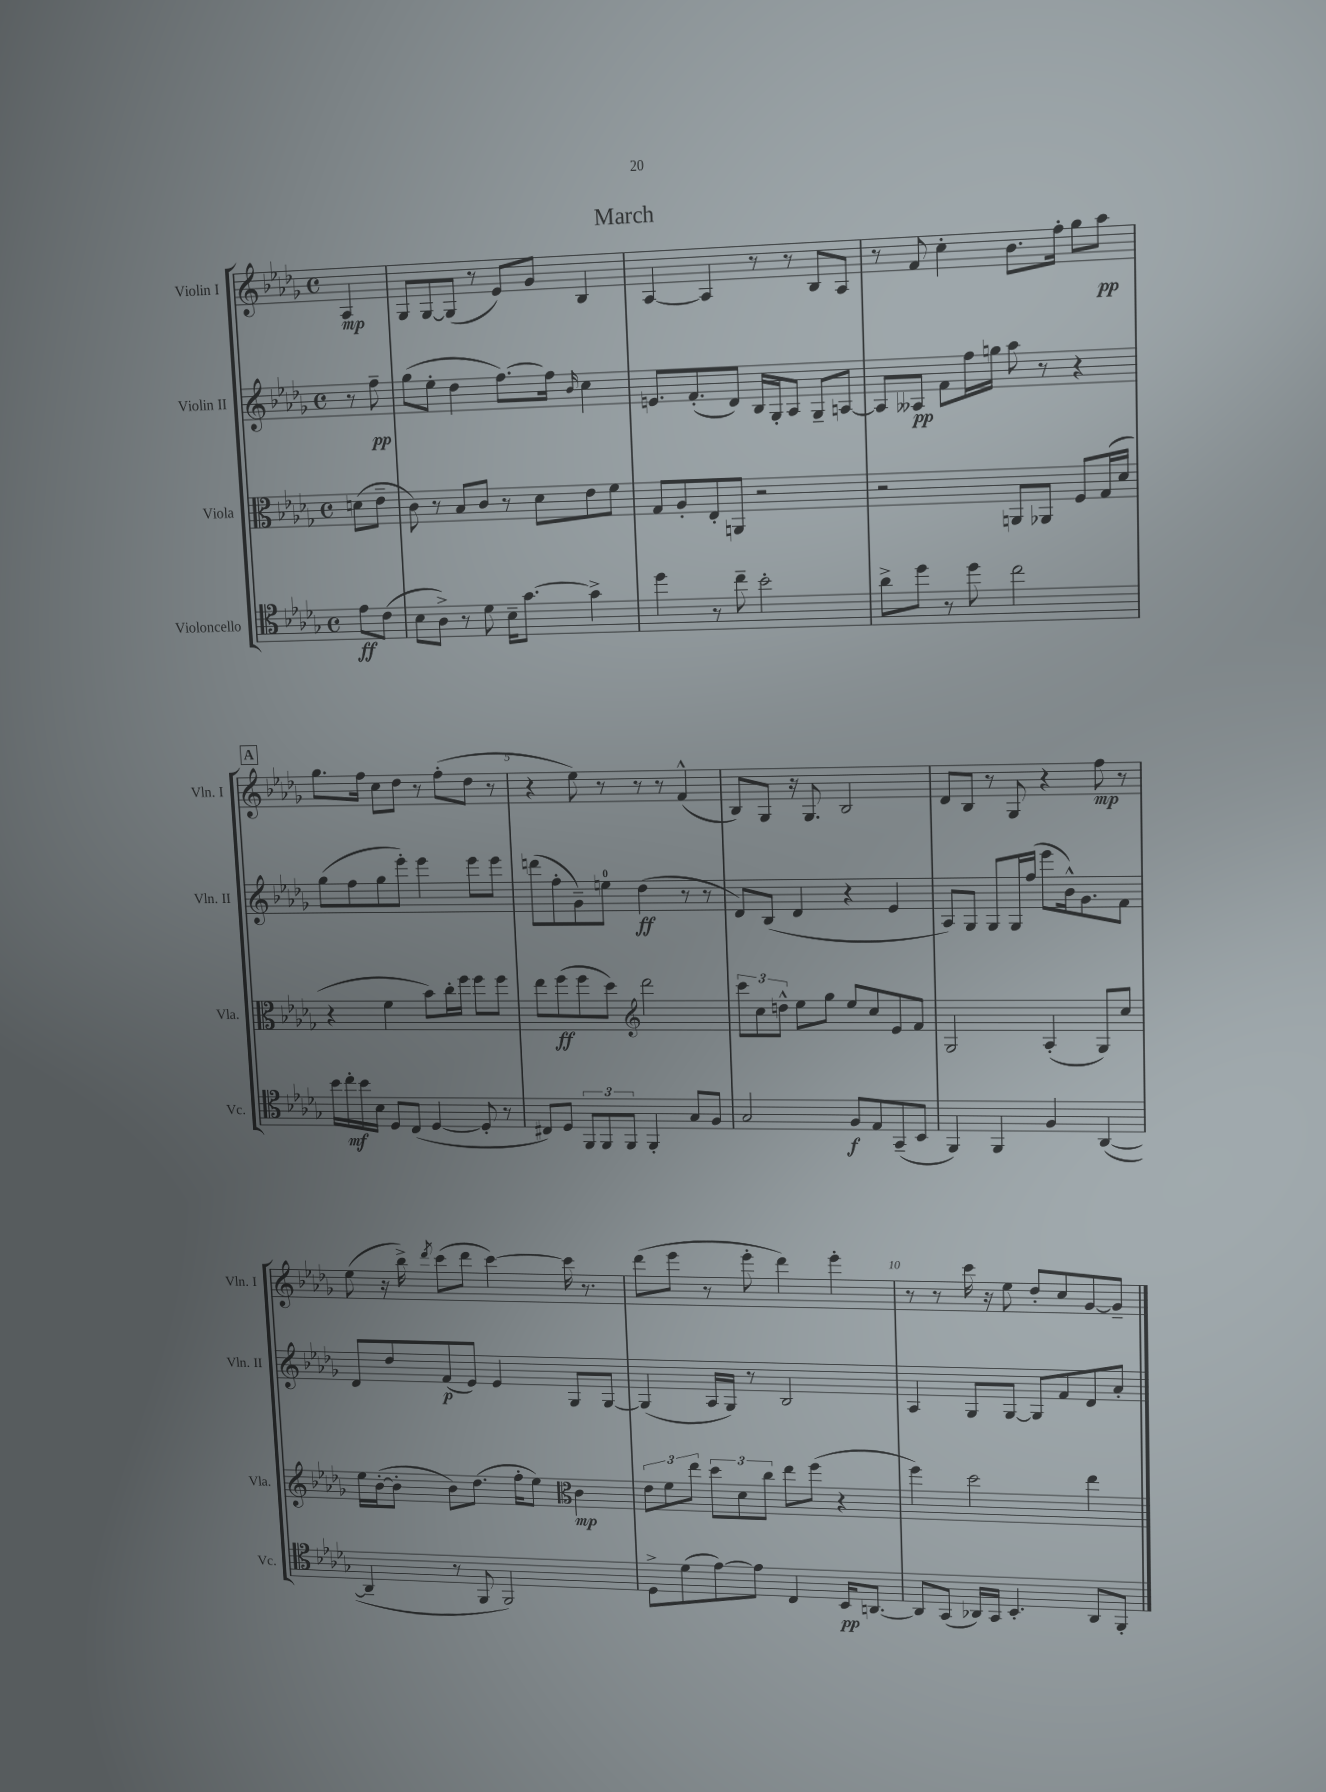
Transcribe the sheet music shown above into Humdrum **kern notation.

**kern	**dynam	**kern	**dynam	**kern	**dynam	**kern	**dynam
*part4	*part4	*part3	*part3	*part2	*part2	*part1	*part1
*staff4	*staff4	*staff3	*staff3	*staff2	*staff2	*staff1	*staff1
*I"Violoncello	*	*I"Viola	*	*I"Violin II	*	*I"Violin I	*
*I'Vc.	*	*I'Vla.	*	*I'Vln. II	*	*I'Vln. I	*
*clefC4	*	*clefC3	*	*clefG2	*	*clefG2	*
*k[b-e-a-d-g-]	*	*k[b-e-a-d-g-]	*	*k[b-e-a-d-g-]	*	*k[b-e-a-d-g-]	*
*M4/4	*	*M4/4	*	*M4/4	*	*M4/4	*
*met(c)	*	*met(c)	*	*met(c)	*	*met(c)	*
=	=	=	=	=	=	=	=
8e-\L	ff	(8dn\L	.	8r	.	4A-/	mp
(8c\J	.	8e-~\J	.	8ff~\	pp	.	.
=1	=1	=1	=1	=1	=1	=1	=1
8B-\L	.	8c\)	.	(8gg-\L	.	8G-/L	.
8A-^\J)	.	8r	.	8ee-'\J	.	[8G-/	.
8r	.	8B-/L	.	4dd-\	.	(8G-/J]	.
8d-\	.	8c/J	.	.	.	8r	.
16B-~\KL	.	8r	.	[8.ff\L)	.	8e-/L)	.
[8.g-\J	.	.	.	.	.	.	.
.	.	8d-\L	.	.	.	8g-/J	.
.	.	.	.	16ff\Jk]	.	.	.
.	.	.	.	16qqb-/	.	.	.
4g-^\]	.	8e-\	.	4cc\	.	4B-/	.
.	.	8f\J	.	.	.	.	.
=2	=2	=2	=2	=2	=2	=2	=2
4dd-\	.	8G-/L	.	8.en/L	.	[4A-/	.
.	.	8A-'/	.	.	.	.	.
.	.	.	.	(8.f'/	.	.	.
8r	.	8E-'/	.	.	.	4A-/]	.
8cc~\	.	8AAn/J	.	8d-/J)	.	.	.
2b-'\	.	2r	.	16B-/LL	.	8r	.
.	.	.	.	16G-'/J	.	.	.
.	.	.	.	8A-/J	.	8r	.
.	.	.	.	8G-~/L	.	8B-/L	.
.	.	.	.	[8An/J	.	8A-/J	.
=3	=3	=3	=3	=3	=3	=3	=3
8a-^\L	.	2r	.	8A/L]	.	8r	.
8dd-\J	.	.	.	8A--X/J	pp	8f/	.
8r	.	.	.	8f\L	.	4cc'\	.
8dd-\	.	.	.	16ff\L	.	.	.
.	.	.	.	16ggn\JJ	.	.	.
2cc\	.	8AAn/L	.	8aa-\	.	8.b-\L	.
.	.	8AA-X/J	.	8r	.	.	.
.	.	.	.	.	.	16ff'\Jk	.
.	.	8F/L	.	4r	.	8gg-\L	.
.	.	(16G-/L	.	.	.	8aa-\J	pp
.	.	16d-/JJ	.	.	.	.	.
!!LO:LB:g=z
!!LO:REH:place=s1:t=A
=4	=4	=4	=4	=4	=4	=4	=4
16b-\LL	.	4r	.	(8gg-\L	.	8.gg-\L	.
16cc'\	mf	.	.	.	.	.	.
16b-\	.	.	.	8ff\	.	.	.
16B-\JJ	.	.	.	.	.	16ff\Jk	.
8D-/L	.	4f\	.	8gg-\	.	8cc\L	.
(8C/J	.	.	.	8eee-'\J)	.	8dd-\J	.
[4D-/	.	8b-\L)	.	4eee-\	.	8r	.
.	.	16cc'\L	.	.	.	(8ff'\L	.
.	.	16ff\JJ	.	.	.	.	.
8D-'/]	.	8ff\L	.	8eee-\L	.	8dd-\J	.
8r	.	8ff\J	.	8eee-\J	.	8r	.
=5	=5	=5	=5	=5	=5	=5	=5
8C#X/L)	.	8ee-\L	.	(8dddn\L	.	4r	.
8D-/J	.	(8ff\	ff	8ff'\	.	.	.
12FF/L	.	8ff\	.	8g-~\)	.	8ee-\)	.
12FF/	.	.	.	.	.	.	.
.	.	8dd-\J)	.	8een\J	.	8r	.
12FF/J	.	.	.	.	.	.	.
*	*	*clefG2	*	*	*	*	*
4FF'/	.	2ddd-\	.	(4dd-\	ff	8r	.
.	.	.	.	.	.	8r	.
8G-/L	.	.	.	8r	.	(4f^^/	.
8F/J	.	.	.	8r	.	.	.
=6	=6	=6	=6	=6	=6	=6	=6
2G-/	.	12ccc\L	.	8d-/L)	.	8B-/L)	.
.	.	12cc\	.	.	.	.	.
.	.	.	.	(8B-/J	.	8G-/J	.
.	.	12ddn^^\J	.	.	.	.	.
.	.	8ee-\L	.	4d-/	.	16r	.
.	.	.	.	.	.	8.G-/	.
.	.	8gg-\J	.	.	.	.	.
8F/L	f	8ee-/L	.	4r	.	2B-/	.
8E-/	.	8cc/	.	.	.	.	.
(8GG-~/	.	8e-/	.	4e-/	.	.	.
8BB-/J	.	8f/J	.	.	.	.	.
=7	=7	=7	=7	=7	=7	=7	=7
4FF/)	.	2G-/	.	8A-/L)	.	8d-/L	.
.	.	.	.	8G-/J	.	8B-/J	.
4FF/	.	.	.	8G-/L	.	8r	.
.	.	.	.	16G-/L	.	8G-/	.
.	.	.	.	(16ff/JJ	.	.	.
4F/	.	(4A-'/	.	8eee-\L	.	4r	.
.	.	.	.	16b-^^\k)	.	.	.
.	.	.	.	8.g-\	.	.	.
([4AA-/	.	8G-/L)	.	.	.	8ff\	mp
.	.	8cc/J	.	8f\J	.	8r	.
!!LO:LB:g=z
=8	=8	=8	=8	=8	=8	=8	=8
4AA-~/]	.	16ee-\LL	.	8d-/L	.	(8ee-\	.
.	.	([16b-'\J	.	.	.	.	.
.	.	8b-'\J]	.	8dd-/	.	16r	.
.	.	.	.	.	.	16bb-^\)	.
.	.	.	.	.	.	8qddd-/	.
8r	.	8b-\L)	.	(8f/	p	(8ccc\L	.
8FF/	.	(8.dd-\J	.	8e-/J)	.	8ddd-\J	.
2FF/)	.	.	.	4e-/	.	[4ccc\)	.
.	.	16ff'\KL	.	.	.	.	.
.	.	8ee-\J)	.	.	.	.	.
*	*	*clefC3	*	*	*	*	*
.	.	4c\	mp	8G-/L	.	16ccc\]	.
.	.	.	.	.	.	8.r	.
.	.	.	.	[8G-/J	.	.	.
=9	=9	=9	=9	=9	=9	=9	=9
8D-^\L	.	12e-\L	.	(4G-/]	.	(8ddd-\L	.
.	.	12f\	.	.	.	.	.
(8d-\	.	.	.	.	.	8eee-\J	.
.	.	12ee-\J	.	.	.	.	.
[8e-\)	.	12dd-\L	.	16A-/LL	.	8r	.
.	.	.	.	16G-/JJ)	.	.	.
.	.	12d-\	.	.	.	.	.
8e-\J]	.	.	.	8r	.	8eee-'\	.
.	.	12cc\J	.	.	.	.	.
4C/	.	8ee-\L	.	2B-/	.	4ddd-\)	.
.	.	(8ff\J	.	.	.	.	.
16BB-/KL	pp	4r	.	.	.	4eee-'\	.
[8.AAn/J	.	.	.	.	.	.	.
=10	=10	=10	=10	=10	=10	=10	=10
8AA/L]	.	4ff\)	.	4A-/	.	8r	.
(8GG-/J	.	.	.	.	.	8r	.
16AA-X/LL)	.	2dd-\	.	8G-/L	.	16ccc\	.
16GG-/JJ	.	.	.	.	.	16r	.
4.BB-'/	.	.	.	[8G-/J	.	8ee-\	.
.	.	.	.	8G-/L]	.	8dd-'/L	.
.	.	.	.	8f/	.	8cc/	.
8AA-/L	.	4ee-\	.	8d-/	.	[8g-/	.
8FF'/J	.	.	.	8a-'/J	.	8g-~/J]	.
==	==	==	==	==	==	==	==
*-	*-	*-	*-	*-	*-	*-	*-
